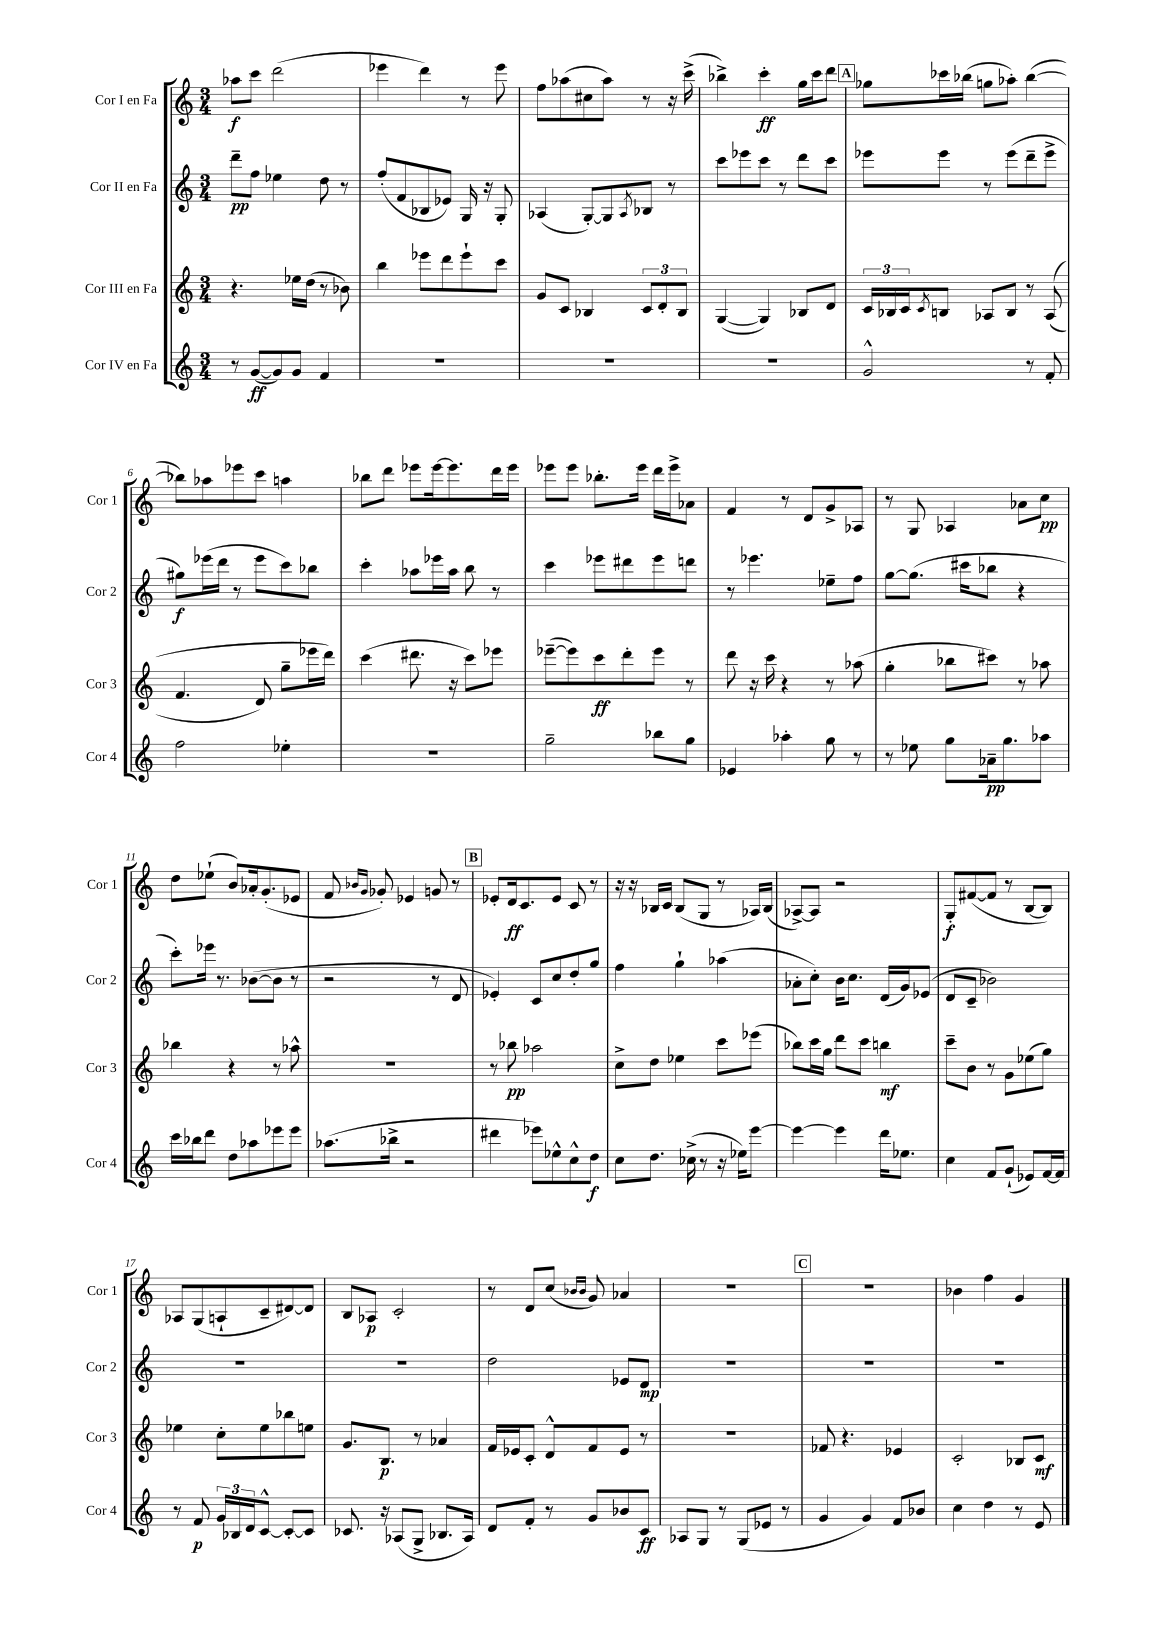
<<
\new StaffGroup <<
\new Staff = "s0" \with { instrumentName = "Cor I en Fa" shortInstrumentName = "Cor 1" } {
    \clef treble \key c \major \numericTimeSignature \time 3/4
    aes''8\f c'''8 d'''2( |
    ees'''4 d'''4) r8 ees'''8 |
    f''8 aes''8( cis''8 aes''8) r8 r16 c'''16->( |
    bes''4->) c'''4-.\ff g''16 c'''16 d'''8 |
    \mark \markup { \box "A" } ges''8 ces'''16 bes''16( g''8 aes''8-.) bes''4~( |
    bes''8) aes''8 ees'''8 c'''8 a''4 |
    bes''8 d'''8 ees'''8 ees'''16~ ees'''8. d'''16 ees'''16 |
    ees'''8 ees'''8 bes''8.-. ees'''16 d'''16 ees'''16-> aes'8 |
    f'4 r8 d'8 g'8-> aes8 |
    r8 g8 aes4 aes'8 c''8\pp |
    d''8 ees''8-!( b'8) aes'16-. g'8.-.( ees'8 |
    f'8 \grace { bes'16 g'16 } ges'8-.) ees'4 g'8 r8 |
    \mark \markup { \box "B" } ees'8-. d'16\ff c'8. ees'8 c'8 r8 |
    r16 r16 bes16 c'16 bes8( g8 r8 aes16) bes16( |
    aes8~->) aes8 r2 |
    g8-.\f fis'8~( fis'8 r8 b8~ b8) |
    aes8 g8( a8-! c'8-- dis'8~) dis'8 |
    b8 aes8\p c'2-. |
    r8 d'8 c''8( \grace { bes'16 bes'16 } g'8) aes'4 |
    R2. |
    \mark \markup { \box "C" } R2. |
    bes'4 f''4 g'4 \bar "|." |
}
\new Staff = "s1" \with { instrumentName = "Cor II en Fa" shortInstrumentName = "Cor 2" } {
    \clef treble \key c \major \numericTimeSignature \time 3/4
    d'''8--\pp f''8 ees''4 d''8 r8 |
    f''8-.( f'8 bes8 ees'8) g16 r16 g8-. |
    aes4( g8~-.) g8 \acciaccatura { aes8 } bes8 r8 |
    c'''8 ees'''8 c'''8 r8 d'''8 c'''8 |
    \mark \markup { \box "A" } ees'''8 ees'''8 r8 ees'''8( d'''8-- ees'''8-> |
    gis''8\f) ees'''16( d'''16 r8 ees'''8 c'''8) bes''8 |
    c'''4-. aes''8 ees'''16 aes''16 b''8 r8 |
    c'''4 ees'''8 dis'''8 ees'''8 d'''8 |
    r8 ees'''4. ees''8-- f''8 |
    g''8~ g''8.( cis'''16 bes''8 r4 |
    c'''8-.) ees'''16 r8. bes'8~( bes'8 r8 |
    r2 r8 d'8 |
    \mark \markup { \box "B" } ees'4-.) c'8 c''8 d''8-. g''8 |
    f''4 g''4-! aes''4( |
    aes'8-. c''8-.) b'16 c''8. d'16( g'16) ees'8( |
    d'8 c'8-- bes'2) |
    R2. |
    R2. |
    d''2 ees'8 d'8\mp |
    R2. |
    \mark \markup { \box "C" } R2. |
    R2. \bar "|." |
}
\new Staff = "s2" \with { instrumentName = "Cor III en Fa" shortInstrumentName = "Cor 3" } {
    \clef treble \key c \major \numericTimeSignature \time 3/4
    r4. ees''16 d''16( r8 bes'8) |
    b''4 ees'''8 d'''8 ees'''8-! c'''8 |
    g'8 c'8 bes4 \tuplet 3/2 { c'8 d'8-. bes8 } |
    g4~( g4) bes8 d'8 |
    \mark \markup { \box "A" } \tuplet 3/2 { c'16 bes16 c'16 } \acciaccatura { c'8 } b8 aes8 b8 r8 aes8(\( |
    f'4. d'8) g''8-- ees'''16 d'''16\) |
    c'''4( dis'''8. r16 c'''8) ees'''8 |
    ees'''8~--( ees'''8) c'''8\ff d'''8-. ees'''8 r8 |
    d'''8 r16 c'''16 r4 r8 aes''8( |
    g''4-. bes''8 cis'''8) r8 aes''8 |
    bes''4 r4 r8 aes''8-^ |
    R2. |
    \mark \markup { \box "B" } r8 bes''8\pp aes''2 |
    c''8-> d''8 ees''4 c'''8 ees'''8( |
    bes''8) c'''16 g''16 d'''8 c'''8 b''4\mf |
    c'''8-- b'8 r8 g'8 ees''8( g''8) |
    ees''4 c''8-. ees''8 bes''8 e''8 |
    g'8. b8.\p r8 aes'4 |
    f'16 ees'16 c'8-. d'8-^ f'8 ees'8 r8 |
    R2. |
    \mark \markup { \box "C" } fes'8 r4. ees'4 |
    c'2-. bes8 c'8\mf \bar "|." |
}
\new Staff = "s3" \with { instrumentName = "Cor IV en Fa" shortInstrumentName = "Cor 4" } {
    \clef treble \key c \major \numericTimeSignature \time 3/4
    r8 g'8~\ff( g'8) g'8 f'4 |
    R2. |
    R2. |
    R2. |
    \mark \markup { \box "A" } g'2-^ r8 f'8-. |
    f''2 ees''4-. |
    R2. |
    g''2-- bes''8 g''8 |
    ees'4 aes''4-. g''8 r8 |
    r8 ees''8 g''8 aes'16--\pp g''8. aes''8 |
    c'''16 bes''16 d'''8 d''8 aes''8 ees'''8 ees'''8 |
    aes''8.( bes''16-> r2 |
    \mark \markup { \box "B" } dis'''4 ees'''8) ees''8-^ c''8-^ d''8\f |
    c''8 d''8. ces''16->( r8 r16 ees''16) e'''8~ |
    e'''4~ e'''4 d'''16 ees''8. |
    c''4 f'8 g'8-!( ees'8) f'16~ f'16 |
    r8 f'8\p \tuplet 3/2 { g'16 bes16 d'16 } c'8~-^ c'8~-. c'8 |
    ces'8. r16 aes8( g8-> bes8. aes16) |
    d'8 f'8-. r8 g'8 bes'8 c'8\ff |
    aes8 g8 r8 g8( ees'8 r8 |
    \mark \markup { \box "C" } g'4 g'4) f'8 bes'8 |
    c''4 d''4 r8 e'8 \bar "|." |
}
>>
>>
